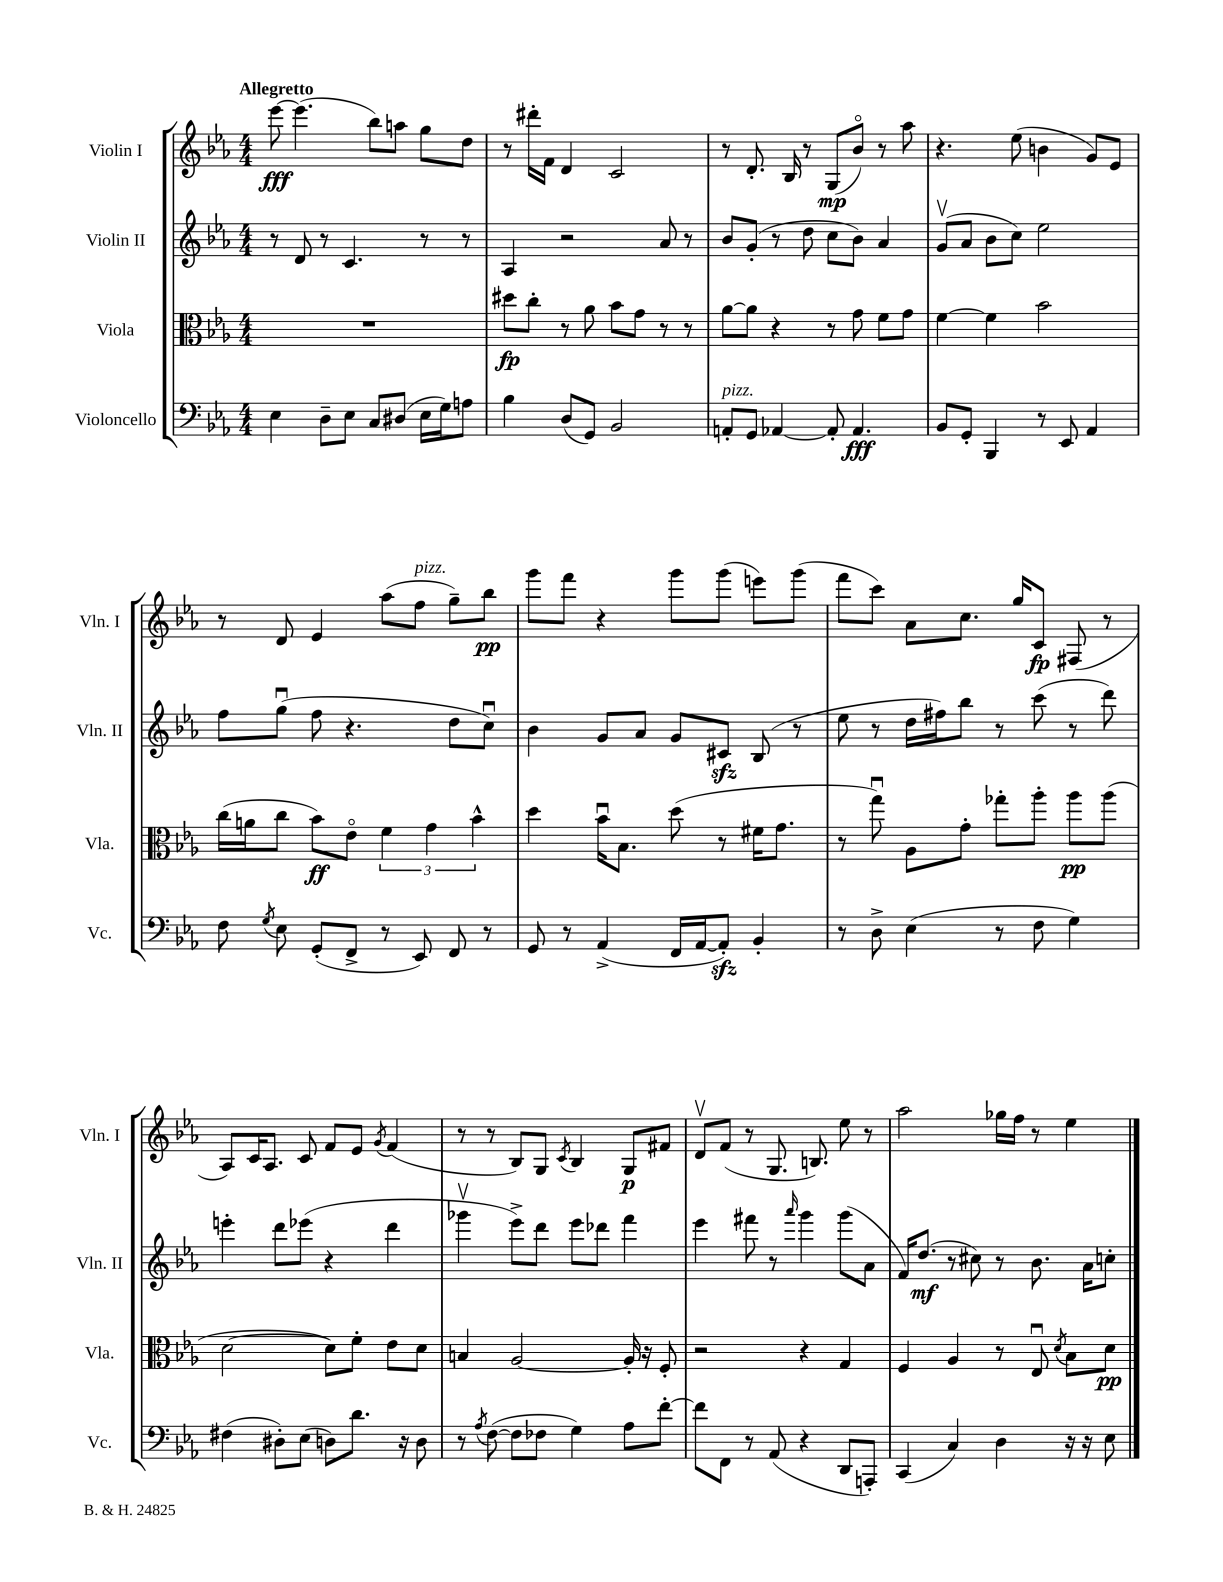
<<
\new StaffGroup <<
\new Staff = "s0" \with { instrumentName = "Violin I" shortInstrumentName = "Vln. I" } {
    \clef treble \key ees \major \numericTimeSignature \time 4/4 \tempo "Allegretto"
    \autoBeamOff ees'''8~\fff ees'''4.( bes''8[) a''8] g''8[ d''8] |
    r8 dis'''16[-. f'16] d'4 c'2 |
    r8 d'8.-. bes16 r8 g8[\mp( bes'8]\flageolet) r8 aes''8 |
    r4. ees''8( b'4 g'8[) ees'8] |
    r8 d'8 ees'4 aes''8[( f''8]^\markup { \italic "pizz." } g''8[--) bes''8]\pp |
    g'''8[ f'''8] r4 g'''8[ g'''8]( e'''8[) g'''8]( |
    f'''8[ c'''8]) aes'8[ c''8.] g''16[ c'8]\fp fis8( r8 |
    aes8[) c'16 aes8.] c'8 f'8[ ees'8] \acciaccatura { g'8 } f'4( |
    r8 r8 bes8[) g8] \acciaccatura { c'8 } bes4 g8[\p fis'8] |
    d'8[\upbow f'8]( r8 g8. b8.) ees''8 r8 |
    aes''2 ges''16[ f''16] r8 ees''4 \bar "|." |
}
\new Staff = "s1" \with { instrumentName = "Violin II" shortInstrumentName = "Vln. II" } {
    \clef treble \key ees \major \numericTimeSignature \time 4/4
    \autoBeamOff r8 d'8 r8 c'4. r8 r8 |
    aes4 r2 aes'8 r8 |
    bes'8[ g'8]-.( r8 d''8 c''8[ bes'8]) aes'4 |
    g'8[\upbow( aes'8] bes'8[ c''8]) ees''2 |
    f''8[ g''8]\downbow( f''8 r4. d''8[ c''8]\downbow) |
    bes'4 g'8[ aes'8] g'8[ cis'8]\sfz bes8( r8 |
    ees''8 r8 d''16[ fis''16) bes''8] r8 c'''8( r8 d'''8) |
    e'''4-. d'''8[ ees'''8]( r4 d'''4 |
    ges'''4\upbow ees'''8[->) d'''8] ees'''8[ des'''8] f'''4 |
    ees'''4 fis'''8 r8 \grace { aes'''16 } g'''4 g'''8[( aes'8] |
    f'16[) d''8.]\mf( r8 cis''8) r8 bes'8. aes'16[ c''8]-. \bar "|." |
}
\new Staff = "s2" \with { instrumentName = "Viola" shortInstrumentName = "Vla." } {
    \clef alto \key ees \major \numericTimeSignature \time 4/4
    \autoBeamOff R1 |
    dis''8[\fp c''8]-. r8 aes'8 bes'8[ g'8] r8 r8 |
    aes'8[~ aes'8] r4 r8 g'8 f'8[ g'8] |
    f'4~ f'4 bes'2 |
    c''16[( a'16 c''8] bes'8[\ff) ees'8]\flageolet \tuplet 3/2 { f'4 g'4 bes'4-^ } |
    d''4 bes'16[\downbow bes8.] d''8( r8 fis'16[ g'8.] |
    r8 g''8\downbow) aes8[ g'8]-. ges''8[-. aes''8]-. aes''8[\pp aes''8]( |
    d'2~ d'8[) f'8]-. ees'8[ d'8] |
    b4 aes2~ aes16-. r16 f8-. |
    r2 r4 g4 |
    f4 aes4 r8 ees8\downbow \acciaccatura { d'8 } bes8[ d'8]\pp \bar "|." |
}
\new Staff = "s3" \with { instrumentName = "Violoncello" shortInstrumentName = "Vc." } {
    \clef bass \key ees \major \numericTimeSignature \time 4/4
    \autoBeamOff ees4 d8[-- ees8] c8[ dis8]( ees16[ g16) a8] |
    bes4 d8[( g,8]) bes,2 |
    a,8[-.^\markup { \italic "pizz." } g,8] aes,4~ aes,8-. aes,4.\fff |
    bes,8[ g,8]-. bes,,4 r8 ees,8 aes,4 |
    f8 \acciaccatura { g8 } ees8 g,8[-.( f,8]-> r8 ees,8) f,8 r8 |
    g,8 r8 aes,4->( f,16[ aes,16~ aes,8]-.\sfz) bes,4-. |
    r8 d8-> ees4( r8 f8 g4) |
    fis4( dis8[-.) ees8]( d8[) d'8.] r16 d8 |
    r8 \acciaccatura { aes8 } f8~( f8[ fes8] g4) aes8[ f'8]~-. |
    f'8[ f,8] r8 aes,8( r4 d,8[ a,,8]-.) |
    c,4( c4) d4 r16 r16 ees8 \bar "|." |
}
>>
>>
\layout { \context { \Score \remove "Bar_number_engraver" } }
